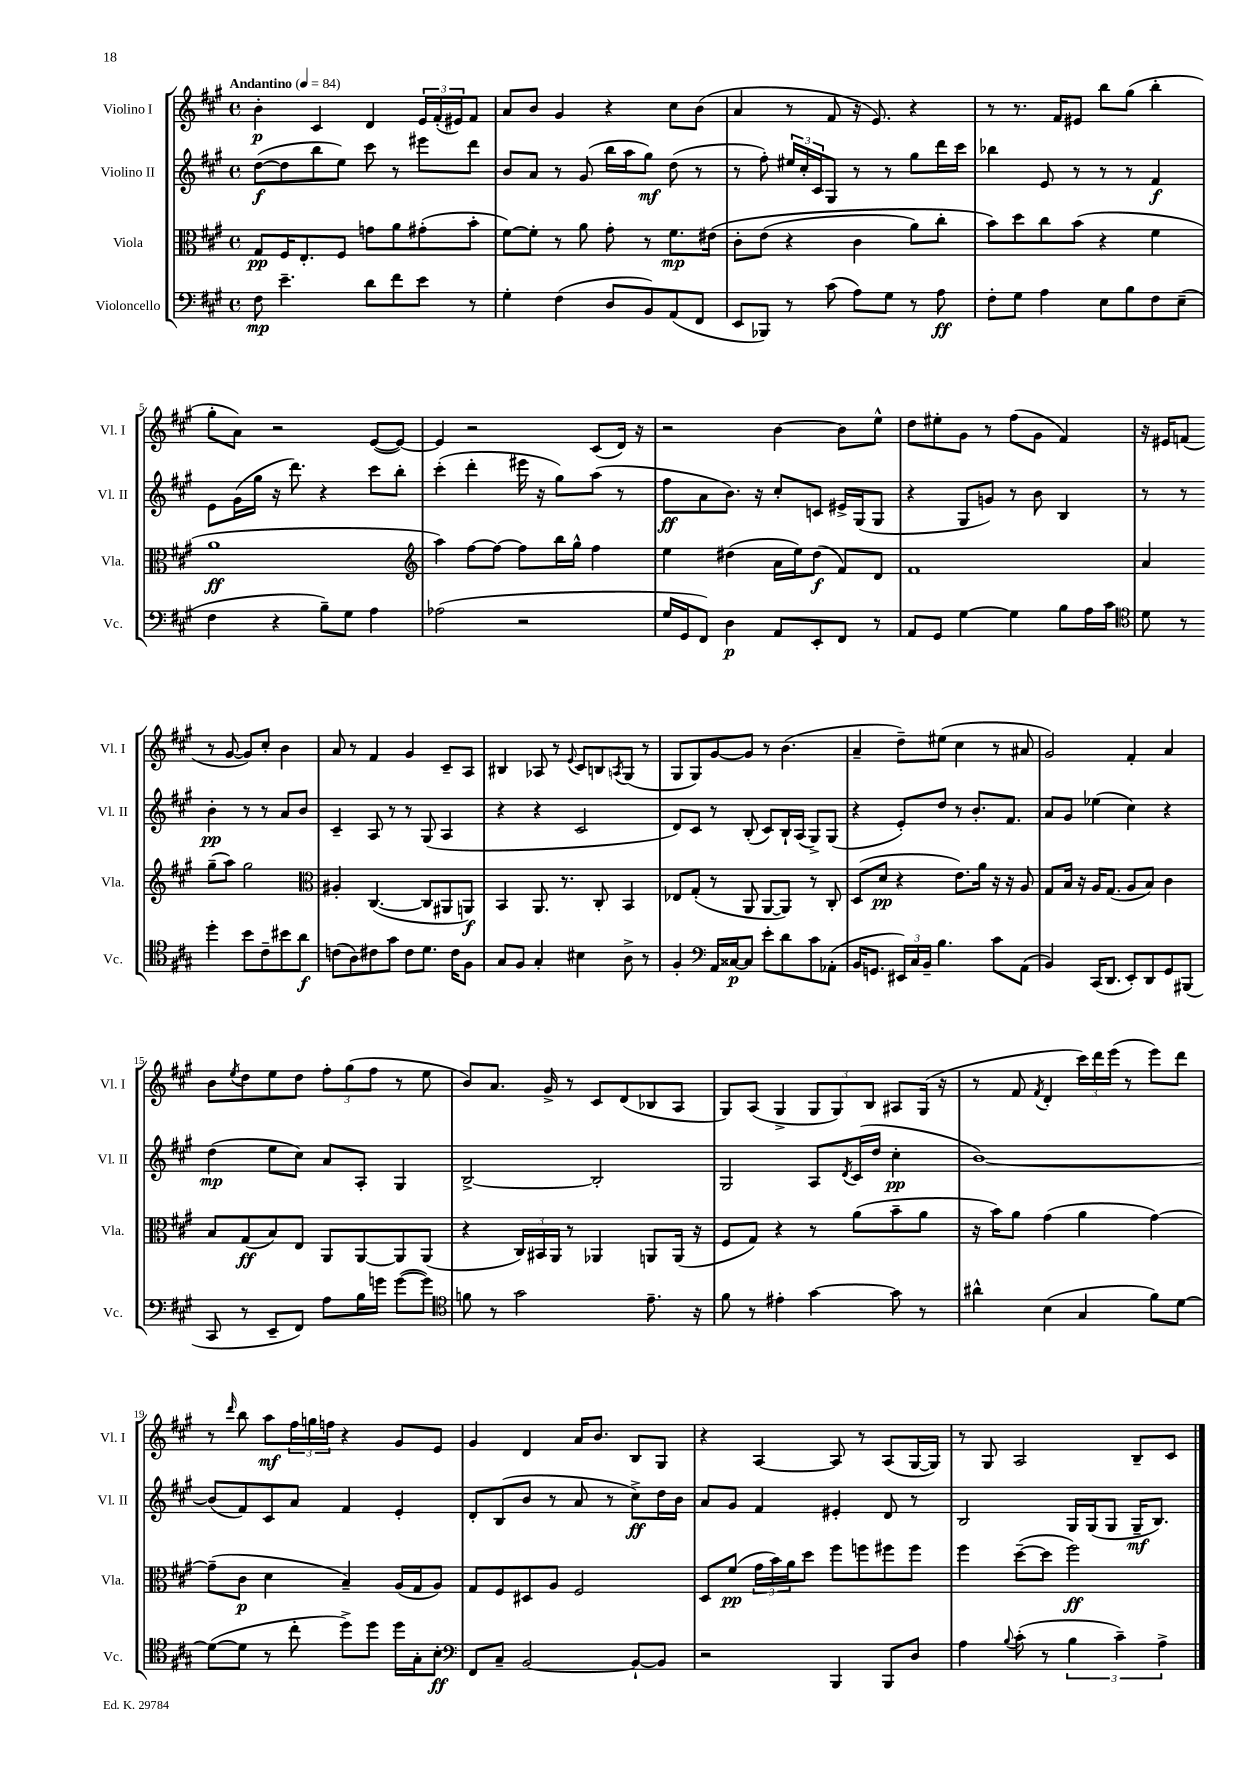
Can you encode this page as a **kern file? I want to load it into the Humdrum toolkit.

**kern	**dynam	**kern	**dynam	**kern	**dynam	**kern	**dynam
*part4	*part4	*part3	*part3	*part2	*part2	*part1	*part1
*staff4	*staff4	*staff3	*staff3	*staff2	*staff2	*staff1	*staff1
*I"Violoncello	*	*I"Viola	*	*I"Violino II	*	*I"Violino I	*
*I'Vc.	*	*I'Vla.	*	*I'Vl. II	*	*I'Vl. I	*
*clefF4	*	*clefC3	*	*clefG2	*	*clefG2	*
*k[f#c#g#]	*	*k[f#c#g#]	*	*k[f#c#g#]	*	*k[f#c#g#]	*
*M4/4	*	*M4/4	*	*M4/4	*	*M4/4	*
*met(c)	*	*met(c)	*	*met(c)	*	*met(c)	*
*MM84	*	*MM84	*	*MM84	*	*MM84	*
=1	=1	=1	=1	=1	=1	=1	=1
!	!	!	!	!	!	!LO:TX:a:B:t=Andantino	!
8F#\	mp	8G#/L	pp	([8dd\L	f	4b'\	p
4.e~\	.	16F#/K	.	8dd\]	.	.	.
.	.	8.E'/	.	.	.	.	.
.	.	.	.	8bb\	.	4c#/	.
.	.	8F#/J	.	8ee\J)	.	.	.
8d\L	.	8gn\L	.	8ccc#\	.	4d/	.
8f#\	.	8a\	.	8r	.	.	.
8e\J	.	(8g#X'\	.	8eee#X\L	.	24e/LL	.
.	.	.	.	.	.	(24f#'/	.
.	.	.	.	.	.	24e#X/J)	.
8r	.	8b'\J	.	8ddd\J	.	8f#/J	.
=2	=2	=2	=2	=2	=2	=2	=2
4G#'\	.	[8f#\L)	.	8b/L	.	8a/L	.
.	.	8f#'\J]	.	8a/J	.	8b/J	.
(4F#\	.	8r	.	8r	.	4g#/	.
.	.	8a\	.	(8g#/	.	.	.
8D/L	.	8g#'\	.	16bb\LL	.	4r	.
.	.	.	.	16aa\J	.	.	.
8BB/)	.	8r	.	8gg#\J)	mf	.	.
(8AA/	.	8.f#\L	mp	(8dd\	.	8cc#\L	.
8FF#/J	.	.	.	8r	.	(8b\J	.
.	.	(16e#X\Jk	.	.	.	.	.
=3	=3	=3	=3	=3	=3	=3	=3
8EE/L	.	8c#'\L	.	8r	.	4a/	.
8BBB-X/J)	.	(8e\J	.	8ff#'\)	.	.	.
8r	.	4r	.	24ee#X/LL	.	8r	.
.	.	.	.	24cc#'/	.	.	.
.	.	.	.	24c#/J	.	.	.
(8c#\	.	.	.	8G#/J	.	8f#/	.
8A\L)	.	4c#\	.	8r	.	16r	.
.	.	.	.	.	.	8.e/)	.
8G#\J	.	.	.	8r	.	.	.
8r	.	8a\L)	.	8gg#\L	.	4r	.
8A\	ff	8cc#'\J	.	16ddd\L	.	.	.
.	.	.	.	16ccc#\JJ	.	.	.
=4	=4	=4	=4	=4	=4	=4	=4
8F#'\L	.	8b\L)	.	4bb-X\	.	8r	.
8G#\J	.	8dd\	.	.	.	8.r	.
4A\	.	8cc#\	.	8e/	.	.	.
.	.	.	.	.	.	16f#/KL	.
.	.	(8b\J	.	8r	.	8e#X/J	.
8E\L	.	4r	.	8r	.	8bb\L	.
8B\	.	.	.	8r	.	(8gg#\J	.
8F#\	.	4f#\	.	4f#/	f	4bb'\	.
(8E~\J	.	.	.	.	.	.	.
!!LO:LB:g=z
=5	=5	=5	=5	=5	=5	=5	=5
4F#\	.	1a	ff	8e\L	.	8gg#'\L	.
.	.	.	.	(16g#\L	.	8a\J)	.
.	.	.	.	16gg#\JJ	.	.	.
4r	.	.	.	16r	.	2r	.
.	.	.	.	8.ddd\)	.	.	.
8B~\L)	.	.	.	4r	.	.	.
8G#\J	.	.	.	.	.	.	.
4A\	.	.	.	8ccc#\L	.	([8e/L	.
.	.	.	.	8bb'\J	.	8e/J_)	.
=6	=6	=6	=6	=6	=6	=6	=6
*	*	*clefG2	*	*	*	*	*
(2A-X\	.	4aa\)	.	(4ccc#'\	.	4e/]	.
.	.	[8ff#\L	.	4ddd'\	.	2r	.
.	.	8ff#\J_	.	.	.	.	.
2r	.	8ff#\L]	.	16eee#X\	.	.	.
.	.	.	.	16r	.	.	.
.	.	16bb\L	.	8gg#\L)	.	.	.
.	.	16gg#^^\JJ	.	.	.	.	.
.	.	4ff#\	.	(8aa\J	.	(8c#/L	.
.	.	.	.	8r	.	16d/Jk)	.
.	.	.	.	.	.	16r	.
=7	=7	=7	=7	=7	=7	=7	=7
16G#/LL	.	4ee\	.	8ff#\L	ff	2r	.
16GG#/J	.	.	.	.	.	.	.
8FF#/J)	.	.	.	8a\	.	.	.
4D\	p	(4dd#X\	.	8.b\J)	.	.	.
.	.	.	.	16r	.	.	.
8AA/L	.	16a\LL	.	8cc#'/L	.	[4b\	.
.	.	16ee\J)	.	.	.	.	.
8EE'/	.	(8dd#\J	f	8cn/J	.	.	.
8FF#/J	.	8f#/L)	.	16e#X^/LL	.	8b\L]	.
.	.	.	.	(16G#/J	.	.	.
8r	.	8d/J	.	8G#/J	.	8ee^^\J	.
=8	=8	=8	=8	=8	=8	=8	=8
8AA/L	.	1f#	.	4r	.	8dd\L	.
8GG#/J	.	.	.	.	.	8ee#X'\	.
[4G#\	.	.	.	8G#/L	.	8g#\J	.
.	.	.	.	8gn/J)	.	8r	.
4G#\]	.	.	.	8r	.	(8ff#\L	.
.	.	.	.	8b\	.	8g#\J	.
8B\L	.	.	.	4B/	.	4f#/)	.
16A\L	.	.	.	.	.	.	.
16c#\JJ	.	.	.	.	.	.	.
=9	=9	=9	=9	=9	=9	=9	=9
*clefC4	*	*	*	*	*	*	*
8d\	.	4a/	.	8r	.	16r	.
.	.	.	.	.	.	16e#X/KL	.
8r	.	.	.	8r	.	(8fn/J	.
4dd'\	.	(8gg#~\L	.	4b'\	pp	8r	.
.	.	8aa\J)	.	.	.	[8g#/	.
8b\L	.	2gg#\	.	8r	.	8g#/L])	.
8c#~\	.	.	.	8r	.	8cc#'/J	.
8b#X\	.	.	.	8a/L	.	4b\	.
8a\J	f	.	.	8b/J	.	.	.
!!LO:LB:g=z
=10	=10	=10	=10	=10	=10	=10	=10
*	*	*clefC3	*	*	*	*	*
(8cn\L	.	4A#X'/	.	4c#~/	.	8a/	.
8A\)	.	.	.	.	.	8r	.
8c#X\	.	([4.C#/	.	8A/	.	4f#/	.
8g#\J	.	.	.	8r	.	.	.
8c#\L	.	.	.	8r	.	4g#/	.
8.d\J	.	8C#/L]	.	(8G#/	.	.	.
.	.	8AA#X/	.	4A/	.	8c#~/L	.
16c#\KL	.	.	.	.	.	.	.
8F#\J	.	8AAn/J)	f	.	.	8A/J	.
=11	=11	=11	=11	=11	=11	=11	=11
8G#/L	.	4BB/	.	4r	.	4B#X/	.
8F#/J	.	.	.	.	.	.	.
4G#'/	.	8.AA/	.	4r	.	8A-X/	.
.	.	.	.	.	.	8r	.
.	.	8.r	.	.	.	.	.
.	.	.	.	.	.	8qqe/	.
4B#X\	.	.	.	2c#/	.	8c#/L	.
.	.	8C#'/	.	.	.	8Bn/	.
.	.	.	.	.	.	8qAn/	.
8A^\	.	4BB/	.	.	.	(8G#/J	.
8r	.	.	.	.	.	8r	.
=12	=12	=12	=12	=12	=12	=12	=12
4F#'/	.	8E-X/L	.	8d/L)	.	8G#/L	.
.	.	(8G#'/J	.	8c#/J	.	8G#/)	.
*clefF4	*	*	*	*	*	*	*
16AA/LL	.	8r	.	8r	.	[8g#/	.
[16C##X/J	p	.	.	.	.	.	.
8C##/J]	.	8AA/	.	(8B'/	.	8g#/J]	.
8e'\L	.	[8AA/L	.	8c#/L)	.	8r	.
8d\	.	8AA/J])	.	16B`/L	.	(4.b\	.
.	.	.	.	(16A/JJ	.	.	.
8c#\	.	8r	.	8G#^/L)	.	.	.
(8AA-X'\J	.	8C#'/	.	(8G#/J	.	.	.
=13	=13	=13	=13	=13	=13	=13	=13
16BB/KL	.	(8D/L	.	4r	.	4a~/	.
8.GGn/J	.	.	.	.	.	.	.
.	.	8d/J	pp	.	.	.	.
24EE#X/LL)	.	4r	.	8e'/L)	.	8dd~\L)	.
24C#/	.	.	.	.	.	.	.
24BB~/JJ	.	.	.	.	.	.	.
4.B\	.	.	.	8dd/J	.	(8ee#X\J	.
.	.	8.e\L)	.	8r	.	4cc#\	.
.	.	.	.	8.b'/L	.	.	.
.	.	16a\Jk	.	.	.	.	.
8c#\L	.	16r	.	.	.	8r	.
.	.	16r	.	8.f#/J	.	.	.
(8AA\J	.	8A/	.	.	.	8a#X/	.
=14	=14	=14	=14	=14	=14	=14	=14
4BB/)	.	8G#/L	.	8a/L	.	2g#/)	.
.	.	16B/Jk	.	8g#/J	.	.	.
.	.	16r	.	.	.	.	.
(16CC#/KL	.	16A/KL	.	(4ee-X\	.	.	.
8.DD/J	.	(8.G#/J	.	.	.	.	.
8EE'/L)	.	8A/L	.	4cc#\)	.	4f#'/	.
8DD/	.	8B/J)	.	.	.	.	.
8GG#/	.	4c#\	.	4r	.	4a/	.
(8BBB#X/J	.	.	.	.	.	.	.
!!LO:LB:g=z
=15	=15	=15	=15	=15	=15	=15	=15
8CC#/	.	8B/L	.	(4dd\	mp	8b\L	.
.	.	.	.	.	.	8qee/	.
8r	.	(8G#/	ff	.	.	8dd\	.
8EE~/L	.	8B/)	.	8ee\L	.	8ee\	.
8FF#/J)	.	8E/J	.	8cc#\J)	.	8dd\J	.
8A\L	.	8AA/L	.	8a/L	.	12ff#'\L	.
.	.	.	.	.	.	(12gg#\	.
16B\L	.	[8AA/	.	8A'/J	.	.	.
.	.	.	.	.	.	12ff#\J	.
16gn\JJ	.	.	.	.	.	.	.
([8g\L	.	8AA/]	.	4G#/	.	8r	.
8g\J])	.	(8AA/J	.	.	.	8ee\	.
=16	=16	=16	=16	=16	=16	=16	=16
*clefC4	*	*	*	*	*	*	*
8fn\	.	4r	.	[2B^/	.	8b/L)	.
8r	.	.	.	.	.	8.a/J	.
2g#\	.	24C#/LL)	.	.	.	.	.
.	.	24BB#X/	.	.	.	.	.
.	.	.	.	.	.	16g#^/	.
.	.	24AA/JJ	.	.	.	.	.
.	.	8r	.	.	.	8r	.
.	.	4AA-X/	.	2B'/]	.	8c#/L	.
.	.	.	.	.	.	(8d/	.
8.e~\	.	8AAn/L	.	.	.	8B-X/	.
.	.	(16AA/Jk	.	.	.	8A/J	.
16r	.	16r	.	.	.	.	.
=17	=17	=17	=17	=17	=17	=17	=17
8f#\	.	8F#/L	.	2G#/	.	8G#/L)	.
8r	.	8G#/J)	.	.	.	(8A/J	.
4e#X'\	.	4r	.	.	.	4G#^/	.
[4g#\	.	8r	.	8A/L	.	12G#/L	.
.	.	.	.	.	.	12G#/)	.
.	.	.	.	8qd/	.	.	.
.	.	(8a\L	.	(16c#/L	.	.	.
.	.	.	.	.	.	12B/J	.
.	.	.	.	16dd/JJ	.	.	.
8g#\]	.	8b~\	.	4cc#'\	pp	8A#X/L	.
8r	.	8a\J	.	.	.	(16G#/Jk	.
.	.	.	.	.	.	16r	.
=18	=18	=18	=18	=18	=18	=18	=18
4a#X^^\	.	16r	.	[1b)	.	8r	.
.	.	16b\KL)	.	.	.	.	.
.	.	8a\J	.	.	.	8f#/	.
.	.	.	.	.	.	8qf#/	.
(4B\	.	(4g#\	.	.	.	4d'/	.
4G#/	.	4a\	.	.	.	24ccc#\LL)	.
.	.	.	.	.	.	24ddd\	.
.	.	.	.	.	.	(24eee\JJ	.
.	.	.	.	.	.	8r	.
8f#\L)	.	[4g#\)	.	.	.	8eee\L)	.
[8d\J	.	.	.	.	.	8ddd\J	.
!!LO:LB:g=z
=19	=19	=19	=19	=19	=19	=19	=19
(8d\L_	.	(8g#~\L]	.	(8b/L]	.	8r	.
.	.	.	.	.	.	16qqddd/	.
8d\J]	.	8c#\J	p	8f#/)	.	8bb\	.
8r	.	4d\	.	8c#/	.	8aa\L	mf
8cc#'\	.	.	.	8a/J	.	24ff#\L	.
.	.	.	.	.	.	24ggn\	.
.	.	.	.	.	.	24ffn\JJ	.
8dd^\L)	.	4B~/)	.	4f#/	.	4r	.
8dd\J	.	.	.	.	.	.	.
16dd\LL	.	(16A/LL	.	4e'/	.	8g#/L	.
16G#'\J	.	16G#/J	.	.	.	.	.
8B'\J	ff	8A/J)	.	.	.	8e/J	.
=20	=20	=20	=20	=20	=20	=20	=20
*clefF4	*	*	*	*	*	*	*
8FF#/L	.	8G#/L	.	8d'/L	.	4g#/	.
8C#~/J	.	8F#/	.	(8B/	.	.	.
[2BB/	.	8D#X/	.	8b/J	.	4d/	.
.	.	8A/J	.	8r	.	.	.
.	.	2F#/	.	8a/	.	16a/KL	.
.	.	.	.	.	.	8.b/J	.
.	.	.	.	8r	.	.	.
8BB`/L_	.	.	.	8cc#^\L)	ff	8B/L	.
8BB/J]	.	.	.	16dd\L	.	8G#/J	.
.	.	.	.	16b\JJ	.	.	.
=21	=21	=21	=21	=21	=21	=21	=21
2r	.	8D/L	.	8a/L	.	4r	.
.	.	(8f#/J	pp	8g#/J	.	.	.
.	.	24g#\LL	.	4f#/	.	[4A/	.
.	.	24b\)	.	.	.	.	.
.	.	24a\J	.	.	.	.	.
.	.	8dd\J	.	.	.	.	.
4BBB/	.	8ff#\L	.	4e#X'/	.	8A/]	.
.	.	8ffn\	.	.	.	8r	.
8BBB/L	.	8ff#X\	.	8d/	.	(8A/L	.
8D/J	.	8ff#\J	.	8r	.	[16G#/L	.
.	.	.	.	.	.	16G#/JJ])	.
=22	=22	=22	=22	=22	=22	=22	=22
4A\	.	4ff#\	.	2B/	.	8r	.
.	.	.	.	.	.	8G#/	.
8qqB/	.	.	.	.	.	.	.
(8c#'\	.	([8dd~\L	.	.	.	2A/	.
8r	.	8dd\J]	.	.	.	.	.
6B\	.	2ff#\)	ff	16G#/LL	.	.	.
.	.	.	.	(16G#/J	.	.	.
.	.	.	.	8G#/J	.	.	.
6c#~\)	.	.	.	.	.	.	.
.	.	.	.	16G#~/KL	mf	8B~/L	.
.	.	.	.	8.B/J)	.	.	.
6A^\	.	.	.	.	.	.	.
.	.	.	.	.	.	8c#/J	.
==	==	==	==	==	==	==	==
*-	*-	*-	*-	*-	*-	*-	*-
